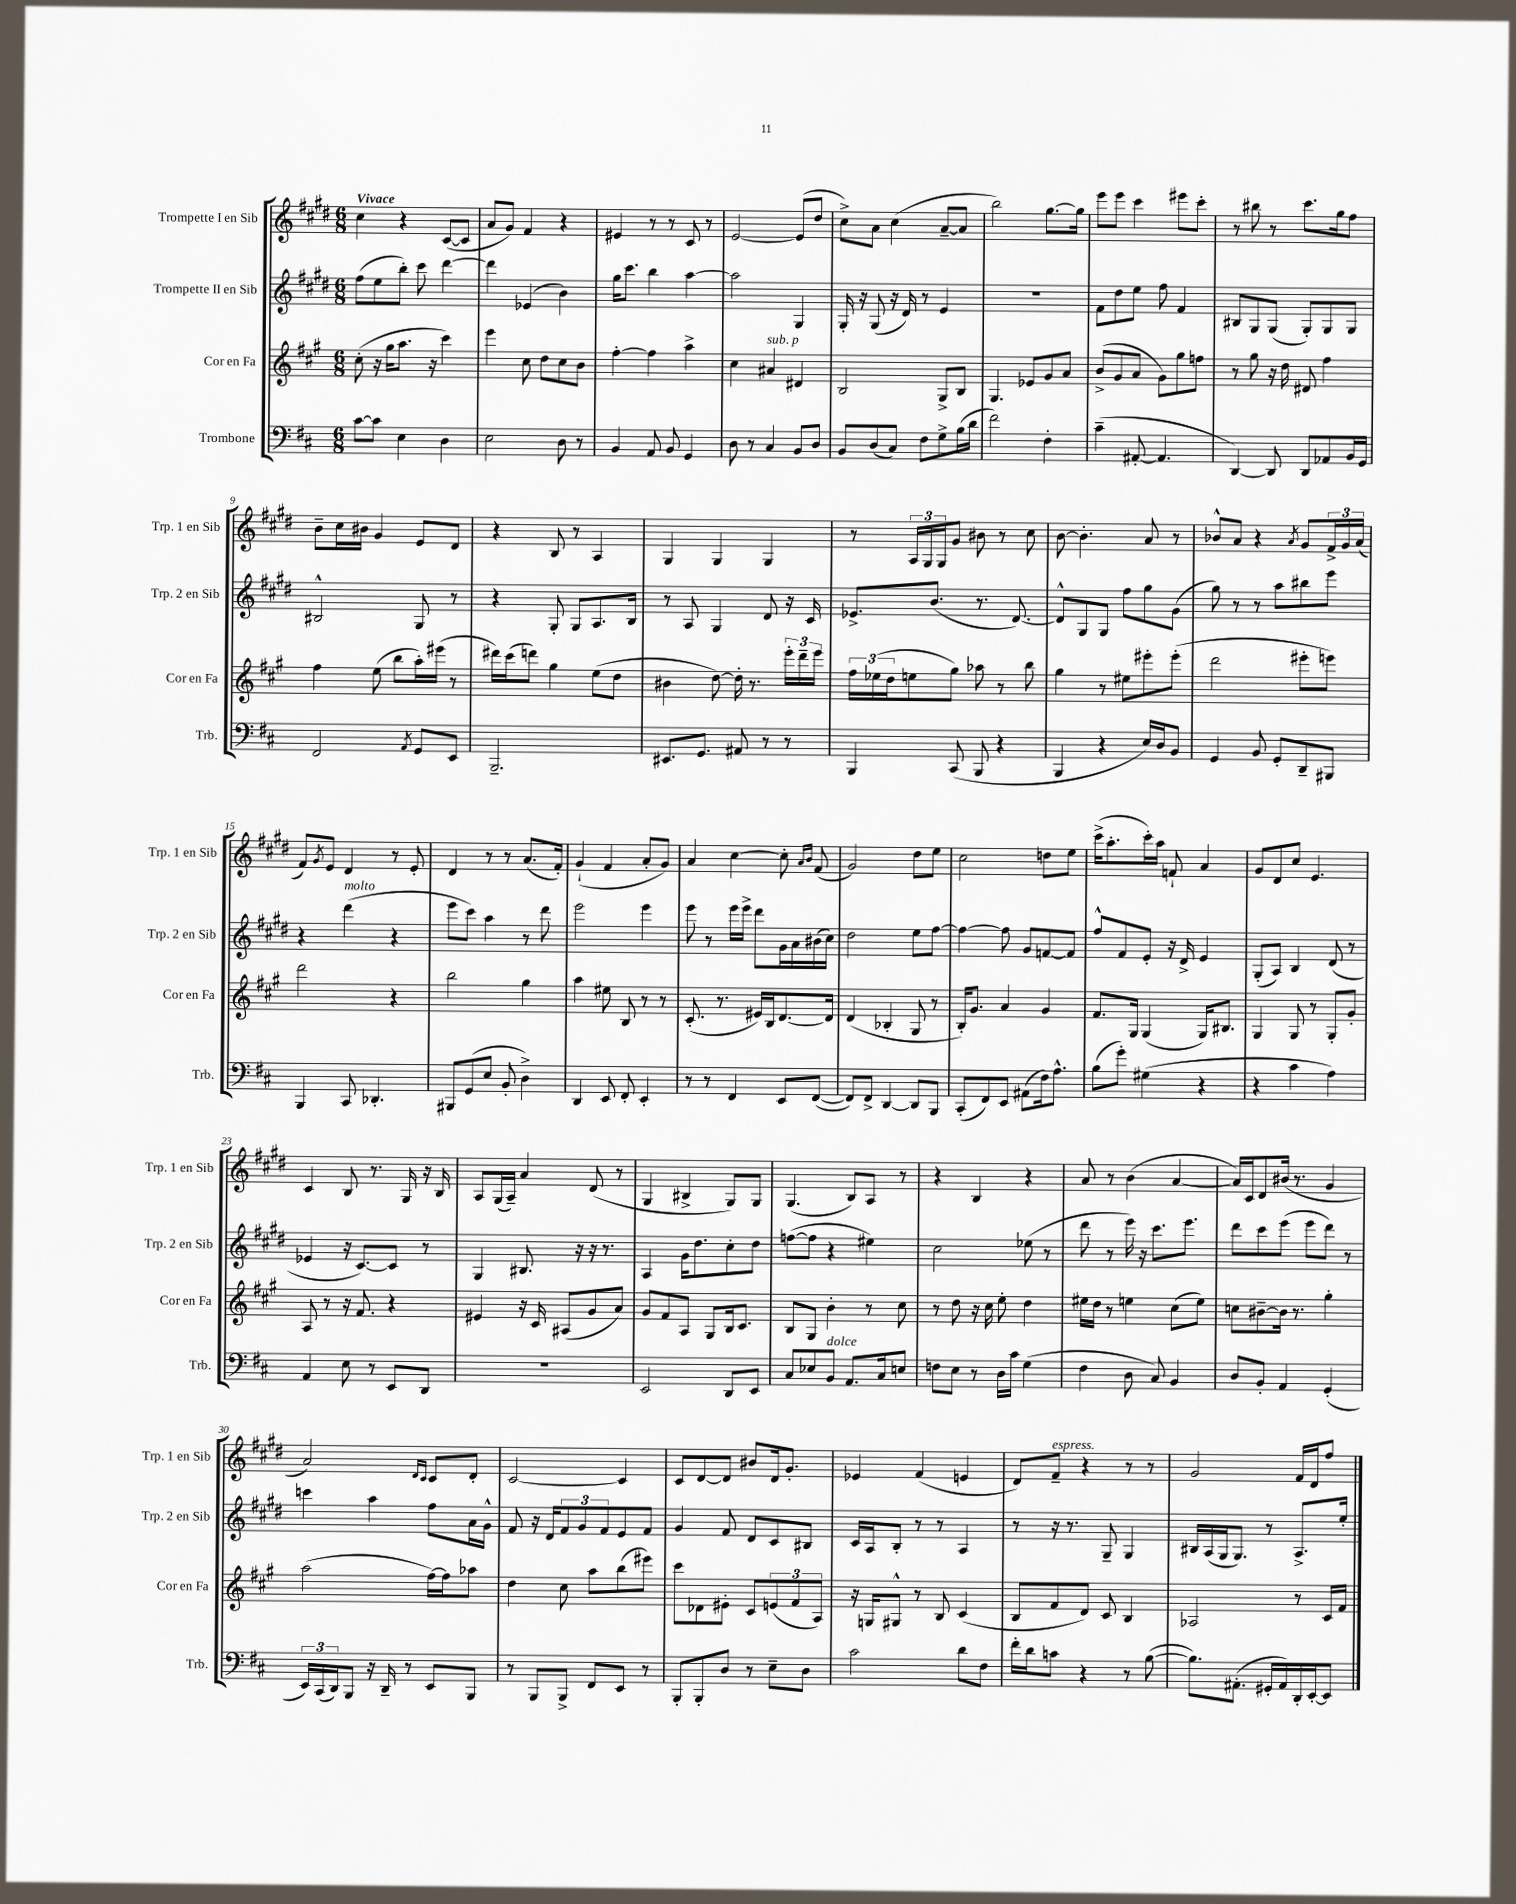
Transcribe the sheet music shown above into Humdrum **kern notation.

**kern	**kern	**kern	**kern
*staff4	*staff3	*staff2	*staff1
*clefF4	*clefG2	*clefG2	*clefG2
*k[f#c#]	*k[f#c#g#]	*k[f#c#g#d#]	*k[f#c#g#d#]
*M6/8	*M6/8	*M6/8	*M6/8
[8c#\L	(8cc#'\	(8ff#\L	4cc#\
8c#\]J	16r	8ee\	.
.	16gg#\LK	.	.
4E\	8.aa\J	8bb'\J)	4r
.	.	8ccc#\	.
.	16r	.	.
4D\	4ccc#\)	[4ddd#\	([8c#/L
.	.	.	8c#/]J
=	=	=	=
2E\	4eee\	4ddd#\]	8a/L
.	.	.	8g#/J)
.	8cc#\	(4e-/	4f#/
.	8dd\L	.	.
8D\	8cc#\	4b\)	4r
8r	8b\J	.	.
=	=	=	=
4BB/	[4ff#'\	16gg#\LK	4e#/
.	.	8.ccc#\J	.
8AA/	4ff#\]	4bb\	8r
8BB/	.	.	8r
4GG/	4aa^\	[4aa\	8c#/
.	.	.	8r
=	=	=	=
8D\	4cc#\	2aa\]	[2e/
8r	.	.	.
4C#/	4a#/	.	.
8BB/L	4d#/	4G#/	(8e/]L
8D/J	.	.	8dd#/J
=	=	=	=
8BB/L	2B/	16G#'/	8cc#^\L)
.	.	16r	.
(8D/	.	(8G#/	8a\J
8C#/J)	.	16r	(4cc#\
.	.	16d#/)	.
8F#\L	.	8r	.
8G^\	8G#^/L	4e/	[8a~/L
(16B\L	8B/J	.	8a/]J
16d\JJ	.	.	.
=	=	=	=
2f#\)	4.G#/	2.r	2bb\)
.	8e-/L	.	.
4F#'\	8g#/	.	[8.gg#\L
.	8a/J	.	.
.	.	.	16gg#\]Jk
=	=	=	=
(4c#~\	(8b^/L	8f#\L	8eee\L
.	8g#/	8dd#\	8eee\J
[8AA#'/	8a/J	8ee\J	4ccc#\
4.AA#/]	8g#\L)	8ff#\	.
.	8gg#\	4f#/	8eee#\L
.	8ff\J	.	8ccc#'\J
=	=	=	=
[4DD/)	8r	8B#/L	8r
.	8gg#\	8G#/	8bb#\
8DD/]	16r	(8G#/J	8r
.	16dd\	.	.
8DD/L	8d#/	8G#'/L)	8.ccc#\L
8AA-/	4ff#\	8G#/	.
.	.	.	16gg#\k
16BB/L	.	8G#/J	8ff#\J
16GG/JJ	.	.	.
=	=	=	=
2FF#/	4ff#\	2B#^^/	8b~\L
.	.	.	16cc#\L
.	.	.	16b#\JJ
.	(8ee\	.	4g#/
.	8bb\L	.	.
8qAA/	.	.	.
8GG/L	16aa'\L)	8G#/	8e/L
.	(16eee#\JJ	.	.
8EE/J	8r	8r	8d#/J
=	=	=	=
2.BBB~/	16ddd#\LL)	4r	4r
.	(16ccc#\J	.	.
.	8ddd\J)	.	.
.	4gg#\	8G#'/	8B/
.	.	8G#/L	8r
.	(8ee\L	8.A/	4A/
.	8dd\J	.	.
.	.	16B/Jk	.
=	=	=	=
8.EE#/L	4b#\	8r	4G#/
.	.	8A/	.
8.GG/J	.	.	.
.	[8dd\)	4G#/	4G#/
8AA#/	16dd'\]	.	.
.	8.r	.	.
8r	.	8d#/	4G#/
8r	24eee'\LL	16r	.
.	24ddd~\	.	.
.	.	16c#/	.
.	24eee\JJ	.	.
=	=	=	=
4BBB/	24ff#\LL	8.e-^/L	8r
.	(24ee-\	.	.
.	24dd\J	.	.
.	8ee\	.	24A/LL
.	.	.	24G#/
.	.	(8.b/J	.
.	.	.	24G#/J
(8CC#/	8gg#\J)	.	8g#/J
8BBB/	8aa-\	8.r	8b#\
4r	8r	.	8r
.	.	[8.d#/)	.
.	8bb\	.	8cc#\
=	=	=	=
4BBB/	4gg#\	8d#^^/]L	[8b\
.	.	8G#/	4.b'\]
4r	8r	8G#/J	.
.	8ee#\L	8ff#\L	.
16E/LL)	8eee#'\	8gg#\	8a/
16D/J	.	.	.
8BB/J	(8eee#'\J	(8g#\J	8r
=	=	=	=
4GG/	2ddd\	8gg#\)	8b-^^/L
.	.	8r	8a/J
8BB/	.	8r	4r
8GG'/L	.	8aa\L	.
.	.	.	8qa/
8DD~/	8eee#'\L	8bb#\	8g#/L
8BBB#/J	8eee\J)	8eee\J	24f#^/L
.	.	.	24g#/
.	.	.	(24a/JJ
=	=	=	=
4BBB/	2ddd\	4r	8f#/L)
.	.	.	8qg#/
.	.	.	8e/J
8CC#/	.	(4ddd#\	4d#/
4.DD-'/	.	.	.
.	4r	4r	8r
.	.	.	8e'/
=	=	=	=
8BBB#/L	2bb\	8eee\L	4d#/
(8GG/	.	8ccc#\J)	.
8E/J	.	4aa\	8r
8BB'/	.	.	8r
4D^\)	4gg#\	8r	(8.a/L
.	.	8ddd#\	.
.	.	.	16f#'/Jk)
=	=	=	=
4DD/	4aa\	2eee\	(4g#`/
8EE/	8ee#\	.	4f#/
8FF#'/	8B/	.	.
4EE'/	8r	4eee\	8a'/L
.	8r	.	8g#/J)
=	=	=	=
8r	(8.c#'/	8eee\	4a/
8r	.	8r	.
.	8.r	.	.
4FF#/	.	16eee\LL	[4cc#\
.	.	16eee^\JJ	.
.	16e#/LL)	8ddd#\L	.
.	16B/J	.	.
8EE/L	[8.d/	16g#\L	8cc#'\]
.	.	16a\	.
.	.	.	16qqa/LL
.	.	.	16qqb/JJ
([8FF#/J	.	(16b#\	(8f#/
.	16d/]Jk	16cc#\JJ)	.
=	=	=	=
8FF#/]L)	(4d/	2dd#\	2g#/)
8FF#^/J	.	.	.
[4DD/	4B-'/	.	.
8DD/]L	8G#/	8ee\L	8dd#\L
8BBB/J	8r	[8ff#\J	8ee\J
=	=	=	=
(8CC#'/L	16B'/LK)	4ff#\_	2cc#\
.	8.g#/J	.	.
8FF#/)	.	.	.
8EE/J	4a/	8ff#\]	.
(8AA#\L	.	8g#/L	.
16F#\k)	4g#/	[8f/	8dd\L
8.A^^\J	.	.	.
.	.	8f/]J	8ee\J
=	=	=	=
(8B\L	8.f#/L	8ff#^^/L	(16ccc#^\LK
.	.	.	8.aa'\
8g'\J)	.	8f#/	.
.	16G#/Jk	.	.
(4G#\	(4G#/	8e'/J	16ccc#'\L)
.	.	.	16aa\JJ
.	.	16r	8f`/
.	.	16d#^/	.
4r	16G#/LK)	4e/	4a/
.	8.B#/J	.	.
=	=	=	=
4r	4G#/	(8G#'/L	8g#/L
.	.	8A/J)	8d#/
4c#\	8G#/	4B/	8cc#/J
.	8r	.	4.e/
4A\)	8G#'/L	(8d#/	.
.	8g#'/J	8r	.
=	=	=	=
4AA/	8A/	4e-/	4c#/
.	8r	.	.
8E\	16r	16r	8B/
.	8.f#/	[8.c#/L)	.
8r	.	.	8.r
8EE/L	4r	8c#/]J	.
.	.	.	16G#/
8DD/J	.	8r	16r
.	.	.	16B/
=	=	=	=
2.r	4e#/	4G#/	8A/L
.	.	.	(16G#/L
.	.	.	16A~/JJ)
.	16r	8.B#/	4a/
.	16c#/	.	.
.	(8A#/L	.	.
.	.	16r	.
.	8g#/	16r	(8d#/
.	.	8.r	.
.	8a/J)	.	8r
=	=	=	=
2EE/	8g#/L	4A/	4G#/
.	8f#/	.	.
.	8A/J	16g#\LK	4B#^/
.	.	8.dd#\	.
.	8G#/L	.	.
8DD/L	16B/k	8cc#'\	8G#/L)
.	8.c#/J	.	.
8EE/J	.	8dd#\J	8G#/J
=	=	=	=
8C#/L	8B/L	([8ff\L	(4.G#/
8E-/	8G#/J	8ff\]J	.
8BB/J	4b'\	4r	.
8.AA/L	.	.	8B/L)
.	8r	4ee#\)	8A/J
16C#/k	.	.	.
8E/J	8cc#\	.	8r
=	=	=	=
8F\L	8r	2cc#\	4r
8E\J	8dd\	.	.
8r	16r	.	4B/
.	16cc#\	.	.
16D\LL	8ee'\	.	.
16c#\JJ	.	.	.
(4G\	4dd\	(8ee-\	4r
.	.	8r	.
=	=	=	=
4F#\	16ee#\LL	8ddd#\	8a/
.	16dd\JJ	.	.
.	8r	8r	8r
8D\	4ee\	16eee\)	(4b\
.	.	16r	.
8C#/)	.	8.ccc#\L	.
4BB/	(8cc#\L	.	[4a/
.	.	8.eee\J	.
.	8ee\J)	.	.
=	=	=	=
8D/L	8cc\L	8ddd#\L	16a/]LL)
.	.	.	16c#/J
8BB'/J	[8b#~\	8ccc#\	8d#/
4AA/	16b#\]Jk	(8eee\J	(16b#/Jk
.	8.r	.	8.r
.	.	8eee\L	.
(4GG'/	4gg#'\	8ddd#\J)	4g#/
.	.	8r	.
=	=	=	=
24EE/LL)	(2aa\	4ccc\	2a/)
(24CC#/	.	.	.
24DD/J)	.	.	.
8BBB/J	.	.	.
16r	.	4aa\	.
16DD~/	.	.	.
8r	.	.	.
.	.	.	16qqd#/LL
.	.	.	16qqc#/JJ
8EE/L	[16ff#\LL)	8ff#\L	8c#/L
.	16ff#\]J	.	.
8BBB/J	8aa-\J	16a\L	8d#'/J
.	.	16g#^^\JJ	.
=	=	=	=
8r	4dd\	8f#/	[2c#/
8BBB/L	.	16r	.
.	.	16d#/LK	.
8BBB^/J	8cc#\	12f#/	.
.	.	12g#/	.
8FF#/L	8aa\L	.	.
.	.	12f#/	.
8EE/J	(8bb\	8e/	4c#/]
8r	8eee#\J)	8f#/J	.
=	=	=	=
8BBB'/L	8ccc#\L	4g#/	8c#/L
8BBB'/	8d-\	.	[8d#/
8D/J	8e#'\J	8f#/	8d#/]J
8r	8c#/L	8d#/L	8b#/L
8E~\L	(12e/	8c#/	16d#/k
.	.	.	8.g#'/J
.	12f#/	.	.
8D\J	.	8B#/J	.
.	12A/J)	.	.
=	=	=	=
2c#\	16r	16c#/LL	4e-/
.	16G/LK	16A/J	.
.	8G#^^/J	8B'/J	.
.	8r	8r	(4f#/
.	8B/	8r	.
8d\L	(4c#/	4A/	4e/
8F#\J	.	.	.
=	=	=	=
16f#'\LL	8B/L	8r	8d#/L)
16d\J	.	.	.
8c\J	8f#/	16r	8f#~/J
.	.	8.r	.
4r	8d/J)	.	4r
.	8c#/	8G#~/	.
8r	4B/	4G#/	8r
([8B\	.	.	8r
=	=	=	=
8.B\]L)	2A-/	16B#/LL	2g#/
.	.	(16A/	.
.	.	16G#/J	.
(8.AA#'\J	.	8.G#/J)	.
16GG#'/LL	.	8r	.
16AA#/)	.	.	.
16DD'/	8r	8.A^/L	16f#/LL
[16EE'/J	.	.	16d#/J
8EE/]J	16c#/LL	.	8ff#/J
.	16f#/JJ	16ee'/Jk	.
==	==	==	==
*-	*-	*-	*-
